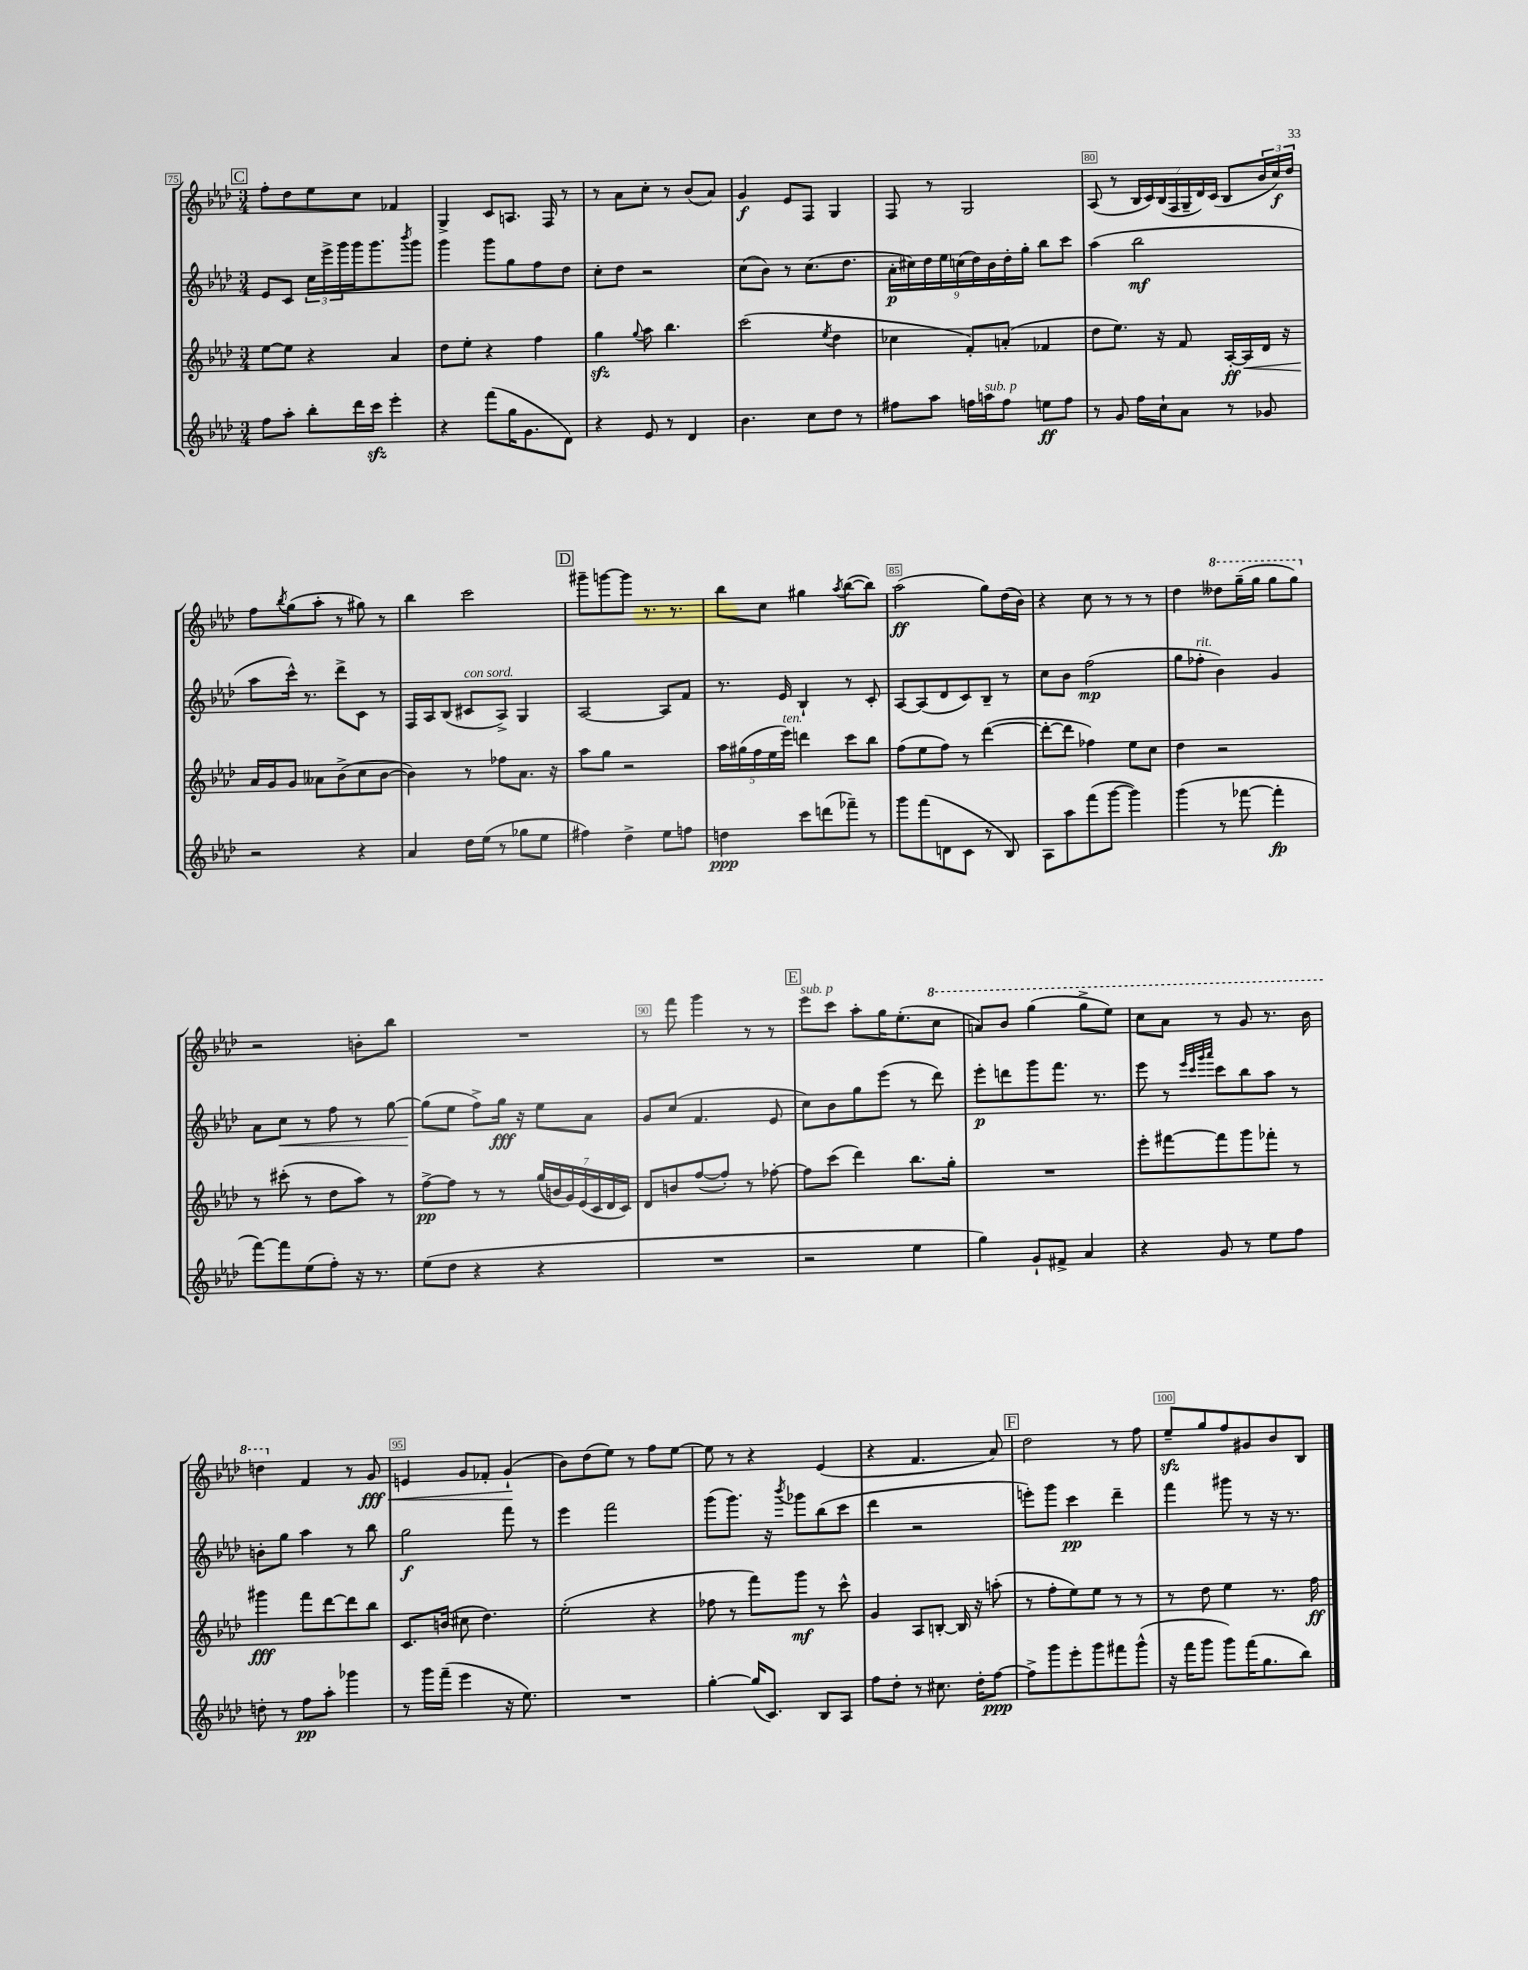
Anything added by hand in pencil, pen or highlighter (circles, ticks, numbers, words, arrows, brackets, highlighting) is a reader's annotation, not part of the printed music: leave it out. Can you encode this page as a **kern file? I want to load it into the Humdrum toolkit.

**kern	**kern	**kern	**kern
*staff4	*staff3	*staff2	*staff1
*clefG2	*clefG2	*clefG2	*clefG2
*k[b-e-a-d-]	*k[b-e-a-d-]	*k[b-e-a-d-]	*k[b-e-a-d-]
*M3/4	*M3/4	*M3/4	*M3/4
8ff	[8ee-	8e-	8ff'
8aa-'	8ee-]	8c	8dd-
8bb-'	4r	24cc	8ee-
.	.	24eee-^	.
.	.	24ggg	.
16ddd-	.	16ggg	8cc
16ccc	.	8.ggg	.
4eee-'	4a-	.	4f-
.	.	8qbbb-	.
.	.	8ggg	.
=	=	=	=
4r	8dd-	4ggg	4G^
.	8ee-'	.	.
(8fff	4r	8ggg	8c
16gg	.	8gg	8.A
8.g	.	.	.
.	4ff	8ff	.
.	.	.	16F
8d-)	.	8dd-	8r
=	=	=	=
4r	4gg	8cc'	8r
.	.	8dd-	8a-
.	8qqgg	.	.
8e-	8aa-	2r	8cc'
8r	4.bb-	.	8r
4d-	.	.	(8b-
.	.	.	8a-)
=	=	=	=
4.b-	(2ccc	(8cc	4g
.	.	8b-)	.
.	.	8r	8e-
8cc	.	(8.cc	8F
.	8qee-	.	.
8dd-	4dd-	.	4G
.	.	8.dd-	.
8r	.	.	.
=	=	=	=
8ff#	4cc-	18a-'	8F
.	.	18cc#)	.
.	.	18dd-	.
8aa-	.	.	8r
.	.	18ee-	.
.	.	(18cc	.
16ff	8f')	.	2G
.	.	18dd-)	.
16aa	.	.	.
.	.	18b-	.
8ff	(8a'	.	.
.	.	18dd-'	.
.	.	18gg'	.
8ee	4f-	8bb-	.
8ff	.	8ccc	.
=	=	=	=
8r	8dd-	(4aa-	(8A-
8g	8.ee-)	.	8r
16ff	.	2bb-	28B-
.	.	.	28c)
16cc`	16r	.	.
.	.	.	(28B-
.	.	.	28F
8a-	8f	.	.
.	.	.	28G~
.	.	.	28d-)
.	.	.	(28c
8r	[16A-'	.	8B-
.	16A-]	.	.
8g-	16d-	.	24b-
.	.	.	24cc)
.	16r	.	.
.	.	.	24dd-
=	=	=	=
2r	16a-	8aa-	8ff
.	16g	.	.
.	.	.	8qbb-
.	8g	16ccc^^)	(8gg
.	.	8.r	.
.	8a--	.	8aa-'
.	(8b-^	8ddd-^	8r
4r	8cc	8c	8gg#)
.	[8b-	8r	8r
=	=	=	=
4a-	4b-])	16F	4bb-
.	.	16A-	.
.	.	(8B-	.
16dd-	8r	8c#	2ccc
(16ee-	.	.	.
8r	8ff-	8A-^)	.
8gg-	8.a-	4G	.
8ee-	.	.	.
.	16r	.	.
=	=	=	=
4ff#)	8aa-	[2A-	8ggg#~
.	8gg	.	[8ggg
4dd-^	2r	.	8ggg]
.	.	.	8.r
8ee-	.	8A-]	.
.	.	.	8.r
8ff	.	8f	.
=	=	=	=
4dd	20aa-	8.r	8bb-
.	(20gg#	.	.
.	20ff	.	.
.	.	.	8cc
.	20ee-	.	.
.	.	16e-	.
.	20eee-)	.	.
8ccc	4ddd	4B-`	4gg#
(8ddd	.	.	.
.	.	.	8qaa-
8fff-~)	8ccc	8r	([8bb-
8r	8bb-	8c'	8bb-])
=	=	=	=
8ggg	(8ff	[8A-	(2aa-
(8fff	8ee-	(8A-]	.
8d	8ff)	8d-	.
8c	8r	8c)	.
8r	([4ddd-	8B-~	8gg)
8B-)	.	8r	(16dd-
.	.	.	16b-)
=	=	=	=
8A-	8ddd-'_	8cc	4r
8aa-	8ddd-]	8b-	.
(8fff	4ff-)	(2ff	8cc
[8ggg	.	.	8r
4ggg])	8ee-	.	8r
.	8cc	.	8r
=	=	=	=
(4ggg	4dd-	8gg	4dd-
.	.	8ff-'	.
8r	2r	4b-)	8ddd--
[8fff-	.	.	(16ggg~
.	.	.	16ggg
4fff-']	.	4g	8ggg
.	.	.	8ggg)
=	=	=	=
[8fff)	8r	8a-	2r
8fff]	(8ccc#'	8cc	.
(8ee-	8r	8r	.
8ff')	8dd-	8ff	.
16r	8aa-)	8r	8b'
8.r	.	.	.
.	8r	[8gg	8bb-
=	=	=	=
(8ee-	[8ff^	(8gg]	2.r
8dd-	8ff]	8ee-	.
4r	8r	8ff^)	.
.	8r	16gg	.
.	.	16r	.
4r	(28gg	8ee-	.
.	28b	.	.
.	28g)	.	.
.	(28e-	.	.
.	.	8a-	.
.	28c	.	.
.	28d-	.	.
.	28c)	.	.
=	=	=	=
2.r	8d-	8g	8r
.	8b	(8cc	8fff
.	([8ff	4.f	4ggg
.	8ff'])	.	.
.	8r	.	8r
.	[8ff-'	8e-	8r
=	=	=	=
2r	8ff-]	8cc)	8eee-
.	(8ccc	8b-	8ccc
.	4ddd-)	8gg	8aa-'
.	.	(8eee-	16gg
.	.	.	(8.ee-'
4ee-	8.bb-	8r	.
.	.	8ddd-)	8ccc
.	16gg'	.	.
=	=	=	=
4gg)	2.r	8eee-'	8aa)
.	.	8ddd	8bb-
8g`	.	8ggg	(4ggg
8f#^	.	8.fff	.
4a-	.	.	8ggg^
.	.	8.r	.
.	.	.	8eee-)
=	=	=	=
4r	8eee-'	8eee-	8ccc
.	[8fff#	8r	8aa-
.	.	32qqeee-	.
.	.	32qqccc	.
.	.	32qqggg	.
.	.	32qqaaa-	.
8g	8fff#]	8ccc	8r
8r	8ggg	8bb-	8gg
8ee-	8fff-'	8aa-	8.r
8ff	8r	8r	.
.	.	.	16bb-
=	=	=	=
8dd'	4ggg#	8b'	4ddd
8r	.	8gg	.
8ff	8fff	4aa-	4f
8aa-'	[8ddd-	.	.
4ggg-	8ddd-]	8r	8r
.	8bb-	8bb-	8g
=	=	=	=
8r	8.c	2gg	4e
16ggg	.	.	.
(16fff~	(16b	.	.
4eee-	8cc#	.	8g
.	4.dd-)	.	8f-'
16r	.	8fff	(4g`
8.ee-)	.	.	.
.	.	8r	.
=	=	=	=
2.r	(2ee-'	4eee-	8b-)
.	.	.	(8dd-
.	.	2fff	8ee-)
.	.	.	8r
.	4r	.	8ff
.	.	.	[8ee-
=	=	=	=
[4gg'	8ff-	(8ggg	8ee-]
.	8r	8.ggg)	8r
(16gg]	8fff)	.	4r
8.c)	.	16r	.
.	.	8qbbb-	.
.	8ggg	8ggg-	.
8B-	8r	(8bb-	(4e-
8A-	8ccc^^	8ccc	.
=	=	=	=
8ff	4g	4ddd-	4r
8dd-'	.	.	.
8r	8A-	2r	4.f
8.cc#	[8B'	.	.
.	16B]	.	.
16dd-'	16r	.	.
[8ff	(8aa'	.	8a-)
=	=	=	=
8ff^]	8r	8eee')	2dd-
8ggg	8ff'	8ggg	.
8eee-'	8ee-)	4ccc	.
8ggg	8ee-	.	.
8fff#	8r	4ddd-~	8r
(8ggg^^	8r	.	8ff
=	=	=	=
16r	8r	4fff	8ee-~
16fff	.	.	.
8ggg	8dd-	.	8gg
8ggg)	4ee-	8ggg#	8ff
(16fff	.	8r	8g#
8.gg	.	.	.
.	8.r	16r	8b-
.	.	8.r	.
8bb-)	.	.	8B-
.	16ff	.	.
==	==	==	==
*-	*-	*-	*-
